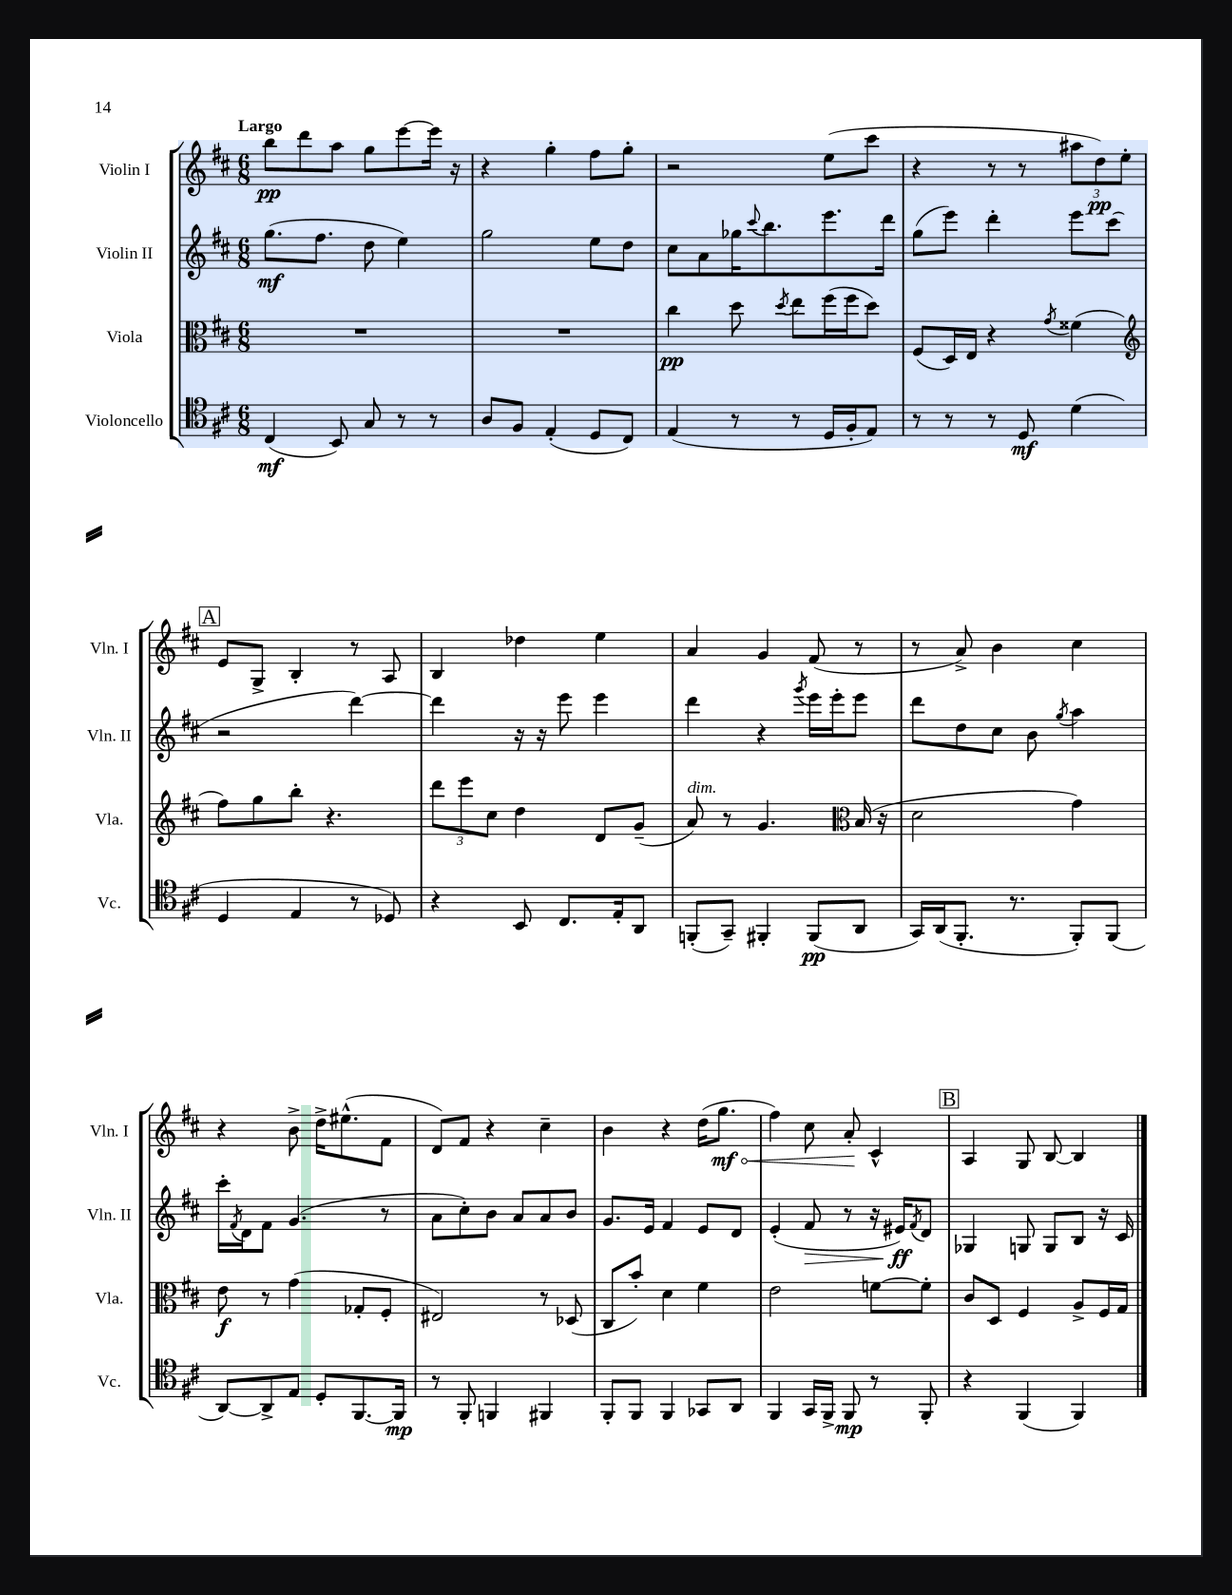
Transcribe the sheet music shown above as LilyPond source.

<<
\new StaffGroup <<
\new Staff = "s0" \with { instrumentName = "Violin I" shortInstrumentName = "Vln. I" } {
    \clef treble \key d \major \numericTimeSignature \time 6/8 \tempo "Largo"
    b''8\pp d'''8 a''8 g''8 e'''8~ e'''16 r16 |
    r4 g''4-. fis''8 g''8-. |
    r2 e''8( cis'''8 |
    r4 r8 r8 \tuplet 3/2 { ais''8 d''8\pp) e''8-. } |
    \mark \markup { \box "A" } e'8 g8-> b4-. r8 a8 |
    b4 des''4 e''4 |
    a'4 g'4 fis'8( r8 |
    r8 a'8->) b'4 cis''4 |
    r4 b'8-> d''16-> eis''8.-^( fis'8 |
    d'8) fis'8 r4 cis''4-- |
    b'4 r4 d''16( \once \override Hairpin.circled-tip = ##t g''8.\mf\< |
    fis''4) cis''8 a'8-.\! cis'4-^ |
    \mark \markup { \box "B" } a4 g8 b8~ b4 \bar "|." |
}
\new Staff = "s1" \with { instrumentName = "Violin II" shortInstrumentName = "Vln. II" } {
    \clef treble \key d \major \numericTimeSignature \time 6/8
    g''8.\mf( fis''8. d''8 e''4) |
    g''2 e''8 d''8 |
    cis''8 a'8 ges''16 \appoggiatura { cis'''8 } b''8. e'''8. d'''16 |
    g''8( e'''8) d'''4-. e'''8 cis'''8( |
    \mark \markup { \box "A" } r2 d'''4~) |
    d'''4 r16 r16 e'''8 e'''4 |
    d'''4 r4 \acciaccatura { g'''8 } e'''16 e'''16-. e'''8 |
    d'''8 d''8 cis''8 b'8 \acciaccatura { g''8 } a''4 |
    cis'''16-. \acciaccatura { fis'8 } d'16 fis'8 g'4.( r8 |
    a'8 cis''8-.) b'8 a'8 a'8 b'8 |
    g'8. e'16 fis'4 e'8 d'8 |
    e'4-.( fis'8\> r8 r16 eis'16\ff\!) \acciaccatura { fis'8 } d'8 |
    \mark \markup { \box "B" } ges4 g8 g8 b8 r16 cis'16 \bar "|." |
}
\new Staff = "s2" \with { instrumentName = "Viola" shortInstrumentName = "Vla." } {
    \clef alto \key d \major \numericTimeSignature \time 6/8
    R2. |
    R2. |
    cis''4\pp d''8 \acciaccatura { d''8 } e''8 fis''16( fis''16 d''8) |
    fis8( d16) e16 r4 \acciaccatura { g'8 } fisis'4( |
    \mark \markup { \box "A" } \clef treble fis''8) g''8 b''8-. r4. |
    \tuplet 3/2 { d'''8 e'''8 cis''8 } d''4 d'8 g'8--( |
    a'8^\markup { \italic "dim." }) r8 g'4. \clef alto b16( r16 |
    d'2 g'4) |
    e'8\f r8 g'4( ges8-. fis8-. |
    eis2) r8 des8( |
    cis8 b'8-.) d'4 fis'4 |
    e'2 f'8~ f'8-. |
    \mark \markup { \box "B" } cis'8 d8 fis4 a8-> fis16 g16 \bar "|." |
}
\new Staff = "s3" \with { instrumentName = "Violoncello" shortInstrumentName = "Vc." } {
    \clef tenor \key d \major \numericTimeSignature \time 6/8
    cis4\mf( b,8) g8 r8 r8 |
    a8 fis8 e4-.( d8 cis8) |
    e4( r8 r8 d16 fis16-. e8) |
    r8 r8 r8 d8\mf d'4( |
    \mark \markup { \box "A" } d4 e4 r8 des8) |
    r4 b,8 cis8. e16-. a,8 |
    f,8-.( g,8--) fis,4-. fis,8\pp( a,8 |
    g,16) a,16( fis,8.-. r8. fis,8-.) fis,8( |
    a,8~) a,8-> e8 d8-. fis,8.~ fis,16\mp |
    r8 fis,8-. f,4 fis,4 |
    fis,8-. fis,8 fis,4 ges,8 a,8 |
    fis,4 g,16 fis,16-> fis,8\mp r8 fis,8-. |
    \mark \markup { \box "B" } r4 fis,4( fis,4) \bar "|." |
}
>>
>>
\layout { \context { \Score \remove "Bar_number_engraver" } }
